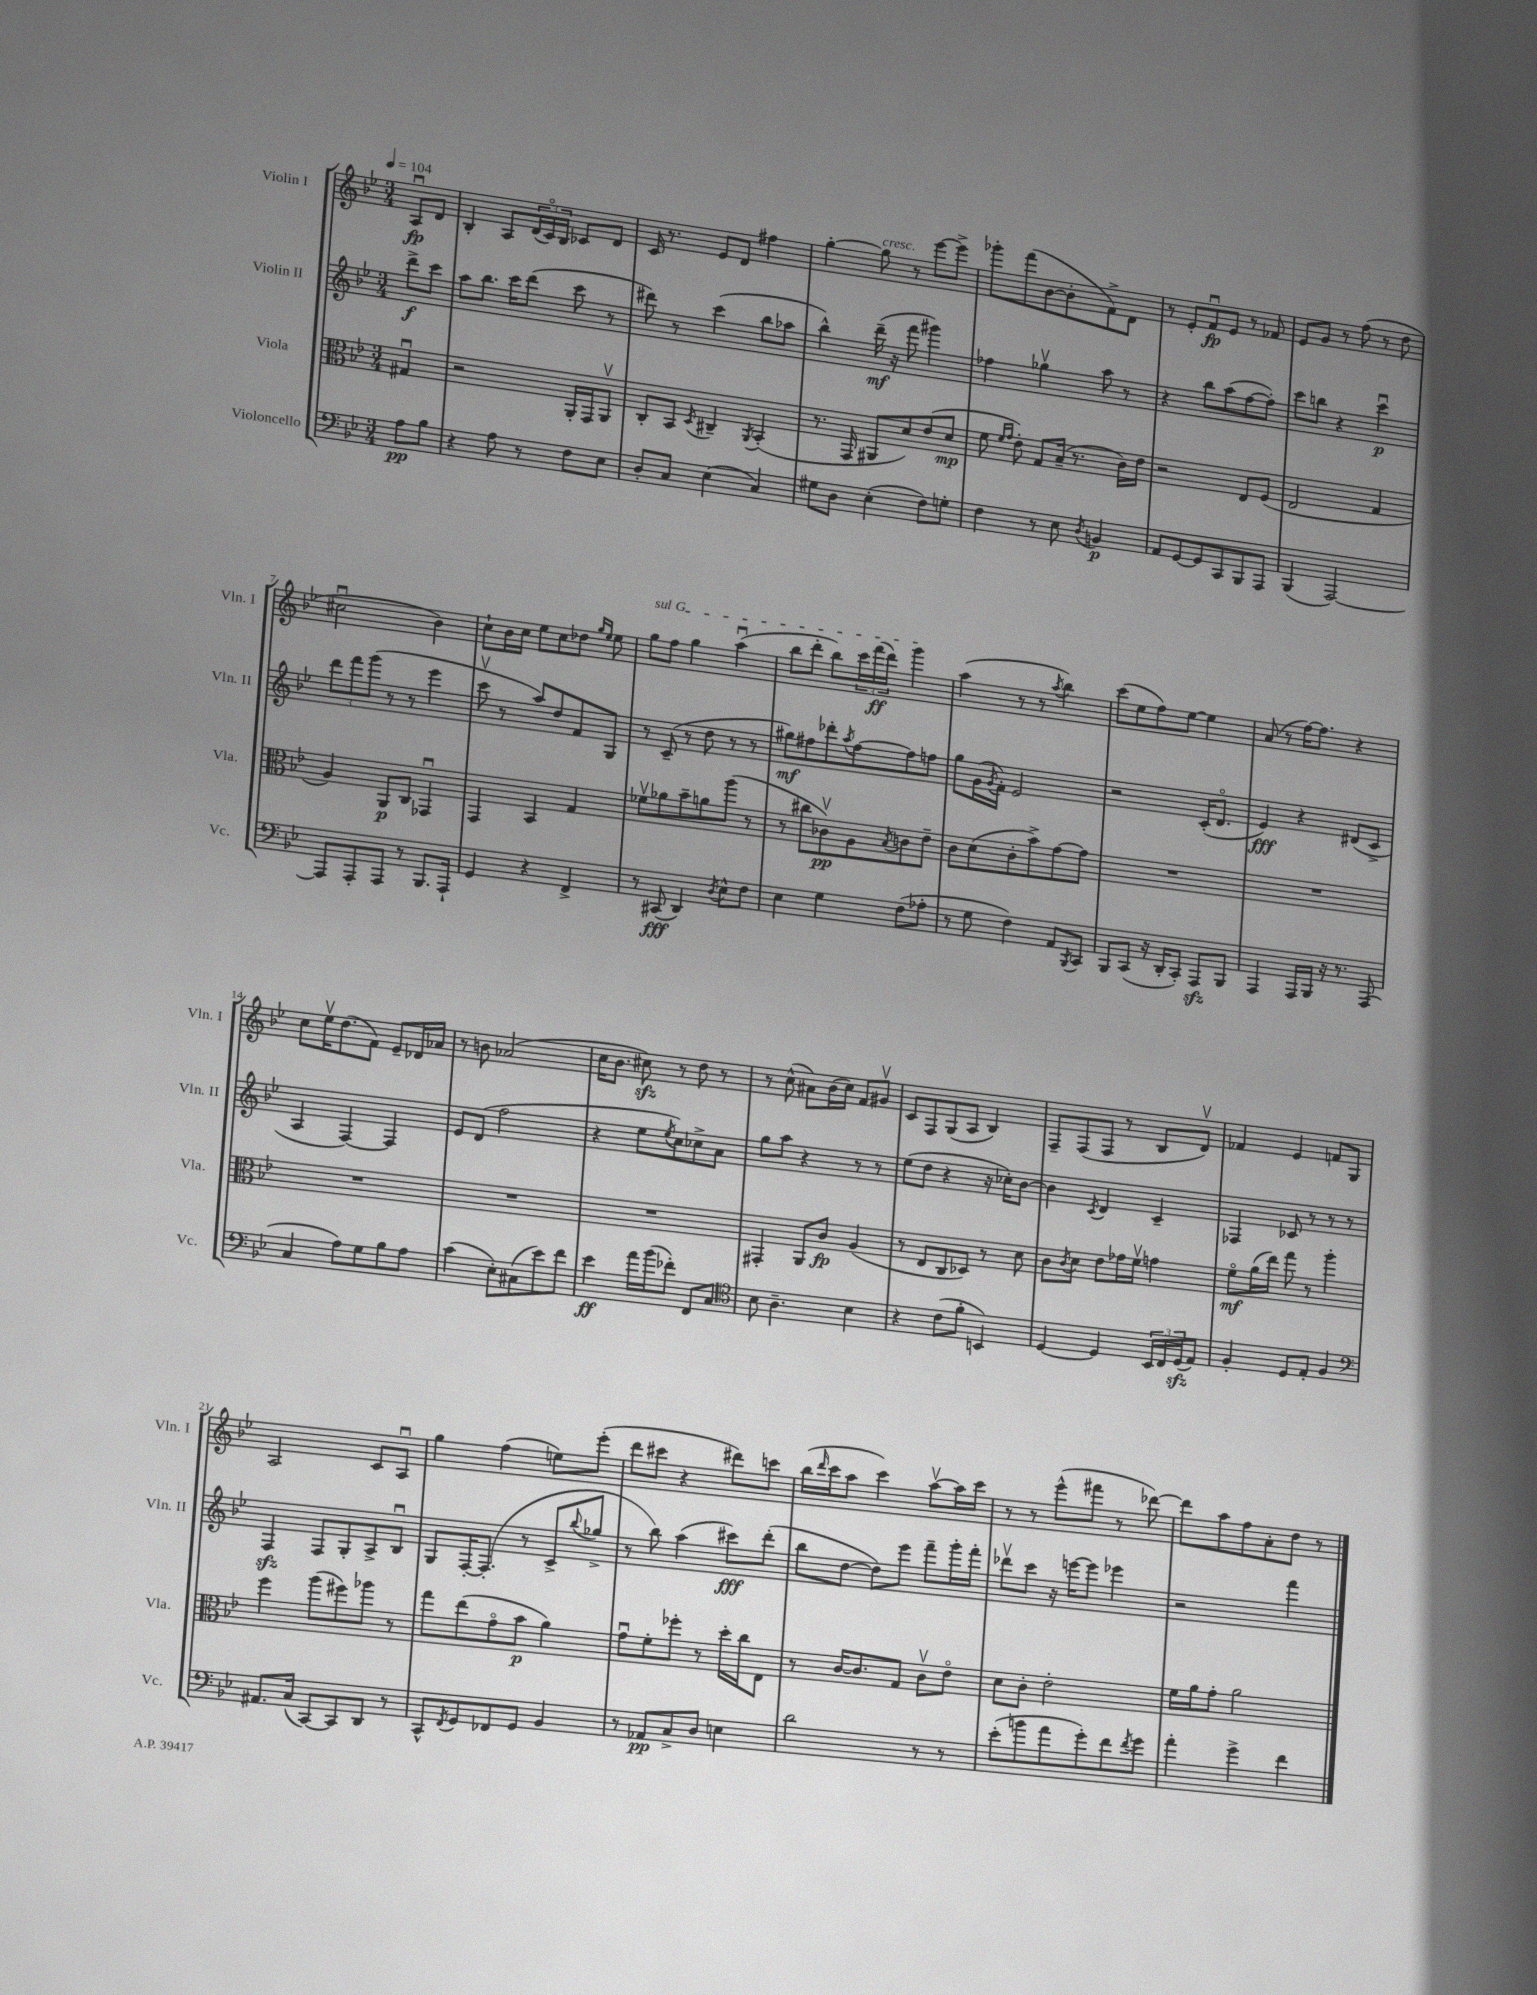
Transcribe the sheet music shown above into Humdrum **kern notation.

**kern	**kern	**kern	**kern
*staff4	*staff3	*staff2	*staff1
*clefF4	*clefC3	*clefG2	*clefG2
*k[b-e-]	*k[b-e-]	*k[b-e-]	*k[b-e-]
*M3/4	*M3/4	*M3/4	*M3/4
*MM104	*MM104	*MM104	*MM104
8A	4G#u	8ddd^	8Au
8B-	.	8ccc	8d
=	=	=	=
4r	2r	8aa	4B-'
.	.	8.bb-	.
8A	.	.	8A
.	.	16ccc	.
8r	.	(8ddd	(24d
.	.	.	24co)
.	.	.	24B-
8F	16AA'	8ccc	8c-
.	16GG	.	.
8E-	8AAv	8r	8d
=	=	=	=
8D'	8C'	8ddd#)	16c
.	.	.	8.r
8C	8BB-	8r	.
.	8qD	.	.
(4E-	4C#~	(4ccc	8e-
.	.	.	8d
.	8qAA	.	.
4C)	(4BB-'	8bb-	4ff#
.	.	8aa-	.
=	=	=	=
8G#	8.r	4bb-^^)	[4gg'
8D	.	.	.
.	16GG	.	.
(4E-'	8AA#	(16ddd~	8gg]
.	.	16r	.
.	8d)	8fff	8r
8F)	(8e-	4ggg#)	[8eee-
8G'	8d	.	8eee-^]
=	=	=	=
4F	8f	4ff-	8ggg-'
.	16qqf	.	.
.	16qqg	.	.
.	8e-')	.	(8fff
8r	8G	4gg-v	[8b-
8E-	(16B-~	.	8b-']
.	8.r	.	.
8qD	.	.	.
4BB	.	8aa	8f^)
.	16c)	8r	8d
.	16e-	.	.
=	=	=	=
8AA	2r	4r	8r
[8GG	.	.	8e-'
8GG]	.	8bb-	8fu
8CC	.	(8aa	8e-
8BBB-	8E-	[8ff	8r
8AAA	(8F	8ff'])	8f-
=	=	=	=
(4BBB-	2E-	8ccc	8e-
.	.	8bb	8g
[2AAA)	.	4r	8r
.	.	.	(8ff
.	4G	4cccu	8r
.	.	.	8dd
=	=	=	=
8AAA]	4A)	12ddd	2cc#u
.	.	12fff	.
8AAA'	.	.	.
.	.	(12ggg	.
8AAA	8AA	8r	.
8r	8C	8r	.
8.BBB-	4GG-u	4eee-	4b-)
16AAA`	.	.	.
=	=	=	=
4GG	4GG	8cccv	8cc`
.	.	8r	16b-
.	.	.	16cc
4r	4BB-	8aa)	8ee-
.	.	8dd	8cc
4FF^	4G	8f	8dd-
.	.	.	16qqgg
.	.	.	16qqee-
.	.	8G	8ee-
=	=	=	=
8r	8f-v	8r	8gg
(8CC#	8a-	(8c~	8ff
4DD)	8b-~	8r	4gg
.	8a	8dd	.
8qD	.	.	.
8E-^^	(8aa	8r	(4aau
8F	8r	8r	.
=	=	=	=
4E-	8r	8gg#)	8bb-
.	8cc#	8ff#	8ddd'
4G	8c-v)	8ddd-'	8bb-)
.	.	8qaa	.
.	8A	[8ff#	24ccc
.	.	.	(24fff
.	.	.	24ddd)
.	8qB-	.	.
(8F	8c	8ff#]	4ggg
8A-'	8e-~	8ff	.
=	=	=	=
8r	8c	8gg	(4aa
8G	(8d	(16g	.
.	.	8qg	.
.	.	16f')	.
4F)	8c'	2e-	8r
.	8b-^)	.	8r
.	.	.	8qaa
8AA	[8g	.	4bb-)
8qBBB-	.	.	.
8CC	8g]	.	.
=	=	=	=
8BBB-	2.r	2r	(8ccc
(8CC	.	.	8ee-
16r	.	.	8ff)
16DD'	.	.	.
8CC')	.	.	[8ee-
8AAA	.	(16c'	4ee-]
.	.	8.do	.
8BBB-	.	.	.
=	=	=	=
4AAA	2.r	4e-)	(8a
.	.	.	8r
16AAA	.	4r	[16ff)
16BBB-	.	.	8.ff]
16r	.	.	.
8.r	.	.	.
.	.	(8d#	4r
(8AAA	.	8c^	.
=	=	=	=
4C	2.r	4A	8cc
.	.	.	16ee-v
.	.	.	(8.dd
8A)	.	[4F)	.
8G	.	.	8f)
8B-	.	4F]	8e-~
8A	.	.	16d-
.	.	.	16a-
=	=	=	=
(4c	2.r	8e-	8r
.	.	(8d	8b
8E-')	.	2ff	(2a-
(8C#	.	.	.
8e-)	.	.	.
8f	.	.	.
=	=	=	=
4e-	2.r	4r	16cc
.	.	.	8.b-
16a	.	8ee-	8cc#)
(16b-	.	.	.
.	.	8qee-	.
8f-')	.	8cc)	8r
8FF	.	8cc-^	8dd
8C	.	8a	8r
=	=	=	=
*clefC4	*	*	*
8B-	4GG#'	8gg	8r
4.A~	.	8aa	(8cc^^
.	8AA	4r	8a#)
.	8c	.	(16b-
.	.	.	16cc)
4B-	(4A	8r	8f
.	.	8r	8g#v
=	=	=	=
4r	8r	(8ee-	8c
.	8E-	8dd	8F
(8c	8C	4r	(8G
8f'	8D-)	.	8A
4BB)	8r	16r	4B-)
.	.	16cc-')	.
.	8d	[8b-	.
=	=	=	=
[4D	8c	4b-]	8F~
.	8qc	.	.
.	8d	.	(8F
.	.	8qc	.
4D]	8e-	4d	8F
.	16g-	.	8r
.	16fv	.	.
24BB-	4g	4c~	8B-
24C	.	.	.
(24D	.	.	.
8E-)	.	.	8dv)
=	=	=	=
4F'	8fo	4F-	4f-
.	(16a	.	.
.	16ee-)	.	.
8D	8gg	8c-	4e-
8E-'	8r	8r	.
4F	4aa'	8r	8f
.	.	8r	8G
=	=	=	=
*clefF4	*	*	*
8.AA#	4ff	4F	2A
(16C	.	.	.
[8CC)	(8aa	8F	.
8CC]	8ff#)	8G'	.
8DD	8aa-	8A^	8c
8r	8r	8B-u	8Au
=	=	=	=
8CC^^	8gg	8G	4gg
8qFF	.	.	.
8GG	(8ee-	[16F'	.
.	.	(8.F']	.
8FF-	8go	.	(4ff
8GG	8b-	8r	.
4BB-	4a)	8c^	8ee)
.	.	8qqbb-	.
.	.	8gg-^	(8eee-'
=	=	=	=
8r	8gu	8r	8ddd
8AA-	8f'	8bb-)	8ccc#
8C^	8ff-'	(4aa	4r
8D	8r	.	.
4E	16dd'	8ccc#)	8ddd#)
.	16cc	.	.
.	8E-	(8ddd'	8ccc
=	=	=	=
2d	8r	8bb-	(16bb-
.	.	.	16qqddd
.	.	.	16ccc
.	[16c	[8dd	8aa
.	8.c]	.	.
.	.	8dd])	4ccc)
.	8G	8eee-	.
8r	8cv	8fff~	[8aav
8r	8e-o	16ggg'	16aa]
.	.	16fff'	16ccc
=	=	=	=
(8e-'	8d	8ddd-v	8r
8b	8c'	8ccc	8r
8a	2e-'	16r	(8eee-^^
.	.	[16eee	.
8g')	.	8eee]	8fff#
8f	.	4eee-	8r
8qf	.	.	.
8g	.	.	[8ddd-)
=	=	=	=
4a'	16f	2r	8ddd-]
.	16a	.	.
.	8g'	.	8aa
4g^	2a	.	8ff
.	.	.	8a'
4f	.	4fff	8dd
.	.	.	8r
==	==	==	==
*-	*-	*-	*-
